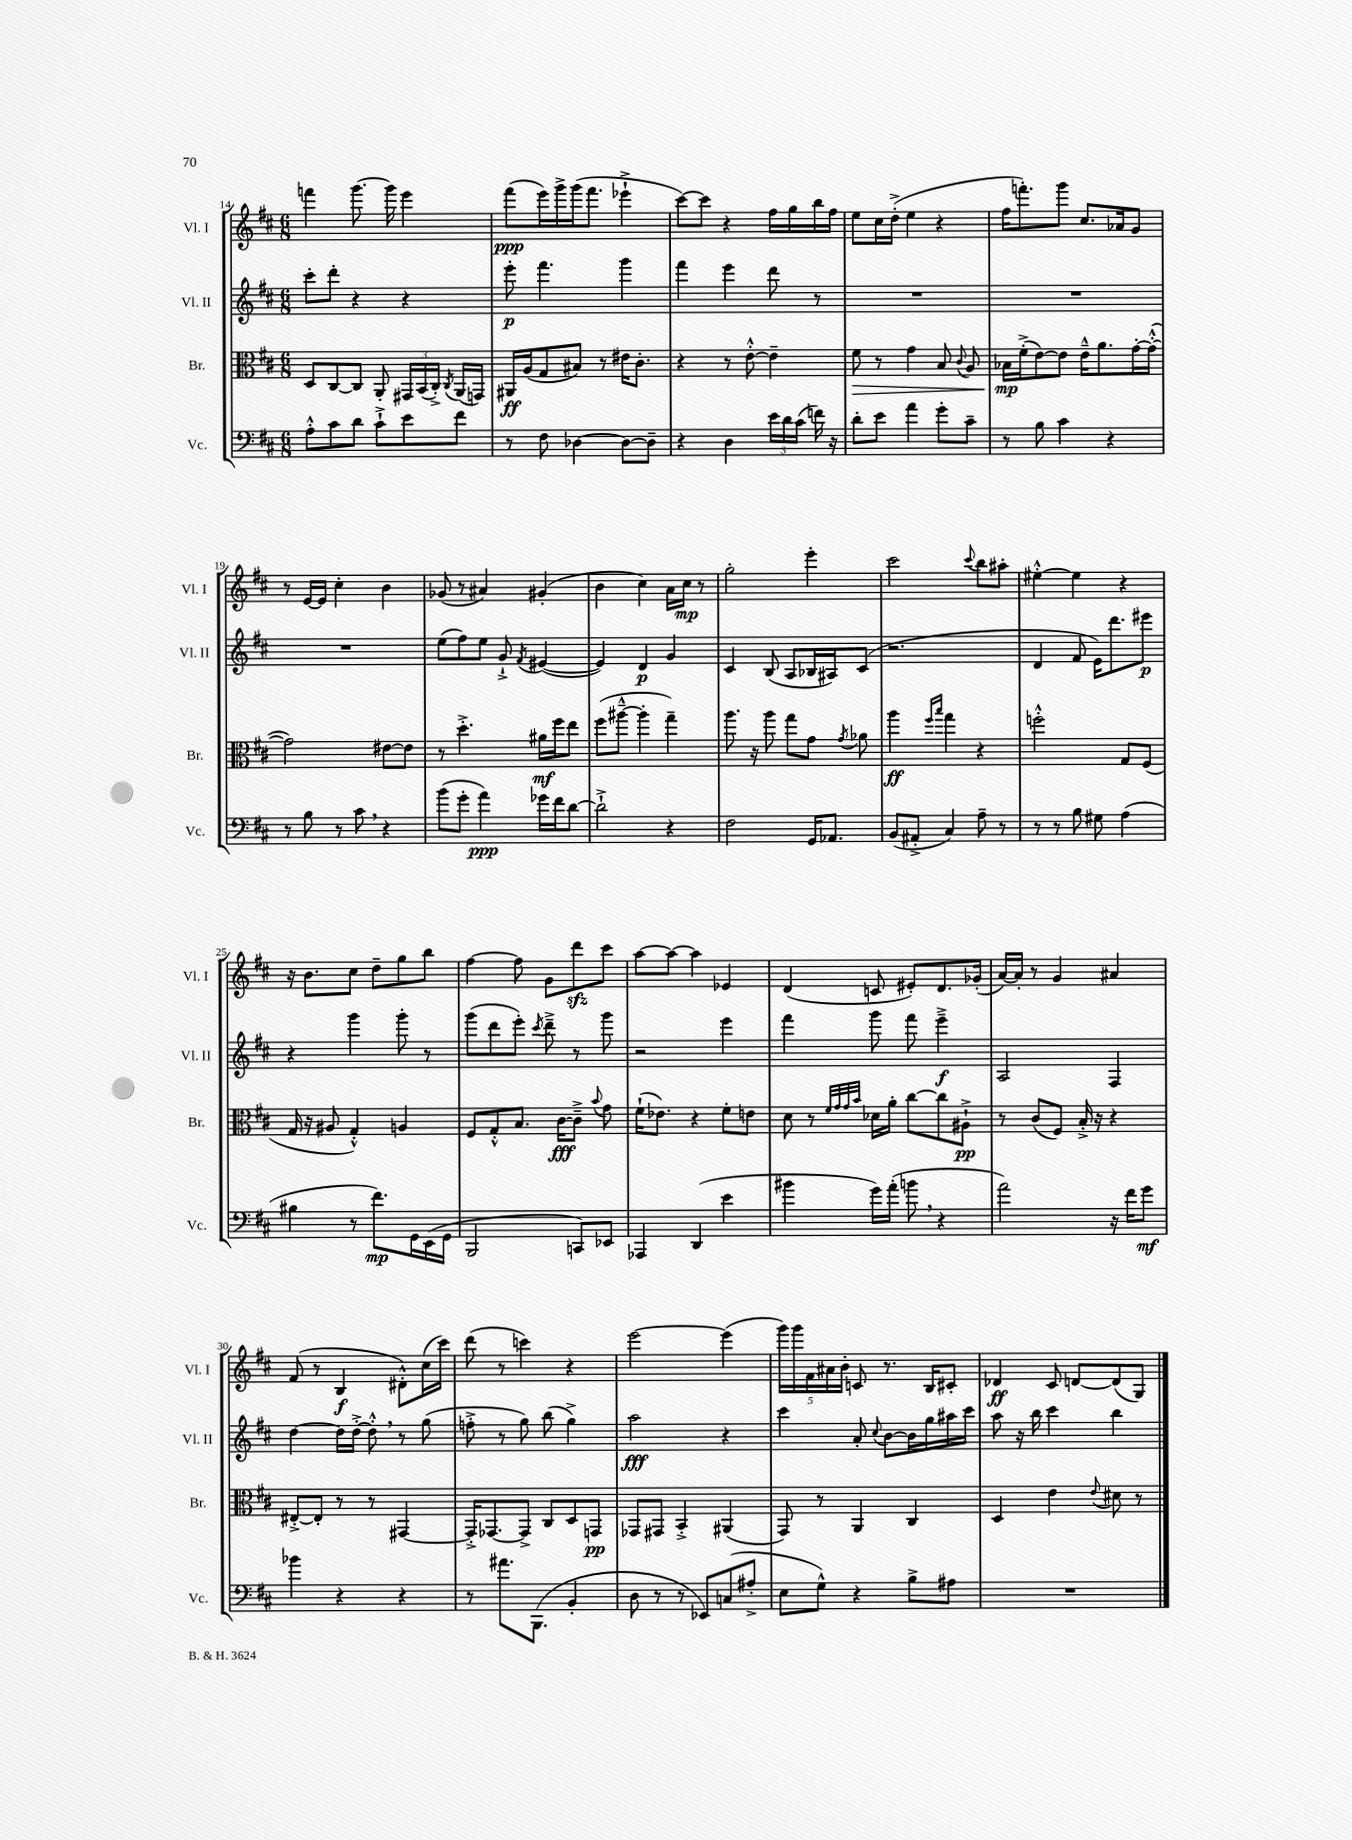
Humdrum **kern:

**kern	**kern	**kern	**kern
*staff4	*staff3	*staff2	*staff1
*clefF4	*clefC3	*clefG2	*clefG2
*k[f#c#]	*k[f#c#]	*k[f#c#]	*k[f#c#]
*M6/8	*M6/8	*M6/8	*M6/8
8A'^^\L	8D/L	8ccc#'\L	4fff\
8c#\	[8C#/	8ddd'\J	.
8d\J	8C#/]J	4r	[8.ggg\
8c#`^\L	8AA'/	.	.
.	.	.	16ggg\]
8e\	24GG#/LL	4r	4eee\
.	(24BB/	.	.
.	24C#'^/JJ)	.	.
.	8qC#/	.	.
8f#\J	(16AA/LL	.	.
.	16GG/JJ)	.	.
=	=	=	=
8r	16AA#/LL	8eee'\	(8fff#\L
.	(16A/J	.	.
8F#\	8G/	4.fff#\	16eee\L)
.	.	.	16ggg^\
[4D-\	8B#/J)	.	(16ggg\J
.	.	.	8.fff#\J
.	8r	.	.
8D-\_L	16e#\LK	4ggg\	4eee-`^\
.	8.c#'\J	.	.
8D-~\]J	.	.	.
=	=	=	=
4r	4r	4fff#\	[8ccc#\L)
.	.	.	8ccc#\]J
4D\	8r	4eee\	4r
.	[8e'^^\	.	.
24e\LL	4e~\]	8ddd\	16ff#\LL
24d\	.	.	.
.	.	.	16gg\
(24c#\JJ	.	.	.
16f\)	.	8r	16bb\
16r	.	.	16ff#\JJ
=	=	=	=
8d'\L	8f#\	2.r	8ee\L
8e\J	8r	.	16cc#\L
.	.	.	(16dd'^\JJ
4a\	4g\	.	4ee\
8g'\L	8B/	.	4r
.	8qqc#/	.	.
8c#~\J	8A/	.	.
=	=	=	=
8r	16B-\LL	2.r	16ff#\LK
.	(16f#'^\J	.	8.fff'\)
8B\	[8e\)	.	.
4c#\	8e\]J	.	8ggg\J
.	16e~^^\LK	.	8.cc#/L
.	8.a\	.	.
4r	.	.	.
.	.	.	16a-/k
.	[16g'\L	.	8g/J
.	(16g'^^\_JJ	.	.
=	=	=	=
8r	2g\])	2.r	8r
8B\	.	.	[16e/LL
.	.	.	16e/]JJ
8r	.	.	4cc#'\
8c#\	.	.	.
4r	[8e#\L	.	4b\
.	8e#\]J	.	.
=	=	=	=
(8b\L	8r	(8ee\L	(8g-/
8g'\J	4.dd'^\	8ff#\)	8r
4a\)	.	8ee\J	4a#/)
.	.	8g`^/	.
.	.	8qf#/	.
16g-\LL	16a#\LL	([4e#/	(4g#'/
16f#\J	16ff#\J	.	.
[8d\J	8ee\J	.	.
=	=	=	=
2d`^\]	(8ff#\L	4e#/])	4b\
.	[8aa#~^^\J	.	.
.	4aa#'\]	4d/	4cc#\)
4r	4gg~\)	4g/	16a\LL
.	.	.	16cc#\JJ
.	.	.	8r
=	=	=	=
2F#\	8.aa\	4c#/	2gg'\
.	16r	.	.
.	8aa\	(8B/	.
.	8gg\L	8A/L	.
16GG/LK	8g\J	16B-/L	4eee'\
8.AA-/J	.	16A#/J)	.
.	8qg/	.	.
.	8a-\	(8c#/J	.
=	=	=	=
(8BB/L	4aa\	2.r	2ccc#\
8AA#'^/J	.	.	.
.	16qqff#/LL	.	.
.	16qqbb/JJ	.	.
4C#/)	4gg\	.	.
.	.	.	8qqccc#/
8A~\	4r	.	8bb\L
8r	.	.	8aa#'\J
=	=	=	=
8r	2ff'^^\	4d/	[4ee#'^^\
8r	.	.	.
8B\	.	8f#/	4ee#\]
8G#\	.	16e\LK)	.
.	.	8.ddd\	.
(4A\	8G/L	.	4r
.	(8F#/J	8eee#\J	.
=	=	=	=
4B#\	16G/	4r	16r
.	16r	.	8.b\L
.	8A#/	.	.
8r	4G'^^/)	4ggg\	8cc#\J
8.f#\L)	.	.	8dd~\L
.	4A/	8ggg'\	8gg\
16GG\L	.	.	.
(16EE\	.	8r	8bb\J
16GG\JJ	.	.	.
=	=	=	=
2BBB/	8F#/L	(8ggg\L	[4ff#\
.	8G'^^/	8ddd\	.
.	8.B/J	8eee'\J)	8ff#\]
.	.	8qccc#/	.
.	.	8ddd~^\	8g\L
.	[16c#\LK	.	.
8CC/L)	8c#~^\]J	8r	8ddd\
.	8qqb/	.	.
8EE-/J	8g\	8ggg\	8ccc#\J
=	=	=	=
4AAA-/	(16f#`\LK	2r	[8aa\L
.	8.e-\J)	.	.
.	.	.	8aa\_J
(4DD/	4r	.	4aa\]
4e\	8f#'\L	4eee\	4e-/
.	8e\J	.	.
=	=	=	=
4b#\	8d\	4fff#\	(4d/
.	8r	.	.
.	32qqf#/LLL	.	.
.	32qqg/	.	.
.	32qqg/	.	.
.	32qqb/JJJ	.	.
16g\LL)	16d-\LL	8ggg\	8c/
(16a'\JJ	16a'\JJ	.	.
8b\	[8cc#\L	8fff#\	8e#'/L)
4r	8cc#\]	4eee~^\	8.d/
.	8A#`^\J	.	.
.	.	.	(16g-'/Jk
=	=	=	=
2a\)	8r	2A/	[16a/LL)
.	.	.	16a'/]JJ
.	(8c#/L	.	8r
.	8F#/J)	.	4g/
.	16B'^/	.	.
.	16r	.	.
16r	4r	4F#/	4a#/
16f#\LK	.	.	.
8g\J	.	.	.
=	=	=	=
4b-\	[8E#'^/L	[4dd\	(8f#/
.	8E#'/]J	.	8r
4r	8r	16dd\]LL	4B/
.	.	[16dd'^\JJ	.
.	8r	8dd'^^\]	.
4r	[4GG#/	8r	8d#'^^\L)
.	.	(8gg\	(16cc#\L
.	.	.	16ccc#\JJ)
=	=	=	=
8r	16GG#'^/]LK	8ff'^\	(8ddd\
.	[8.GG-/	.	.
8.a#\L	.	8r	8r
.	8GG-^/]J	8gg\)	4ccc\)
(8.BBB\J	.	.	.
.	8C#/L	(8bb\	.
4BB'/	8D/	4gg^\)	4r
.	8GG/J	.	.
=	=	=	=
8D\	8GG-/L	2aa\	[2eee\
8r	8GG#/J	.	.
8r	4BB'^/	.	.
8EE-/L)	.	.	.
(8C/	(4AA#/	4r	(4eee\]
8A#'^/J	.	.	.
=	=	=	=
8E\L	8GG/)	4ccc#\	20ggg\LL)
.	.	.	20ggg\
.	.	.	20f#\
8G^^\J)	8r	.	.
.	.	.	20a#\
.	.	.	20b'\JJ
4r	4AA/	8a'/	8c/
.	.	8qqcc#/	.
.	.	[8b\L	8.r
8B^\L	4C#/	16b\]L	.
.	.	16gg\	16B/LK
8A#\J	.	16aa#\	8c#'/J
.	.	16ccc#\JJ	.
=	=	=	=
2.r	4D/	8aa\	4d-/
.	.	16r	.
.	.	16bb\	.
.	4e\	4ccc#\	8c#/
.	.	.	[8d/L
.	8qqe/	.	.
.	8d#\	4bb\	(8d/]
.	8r	.	8G/J)
==	==	==	==
*-	*-	*-	*-
